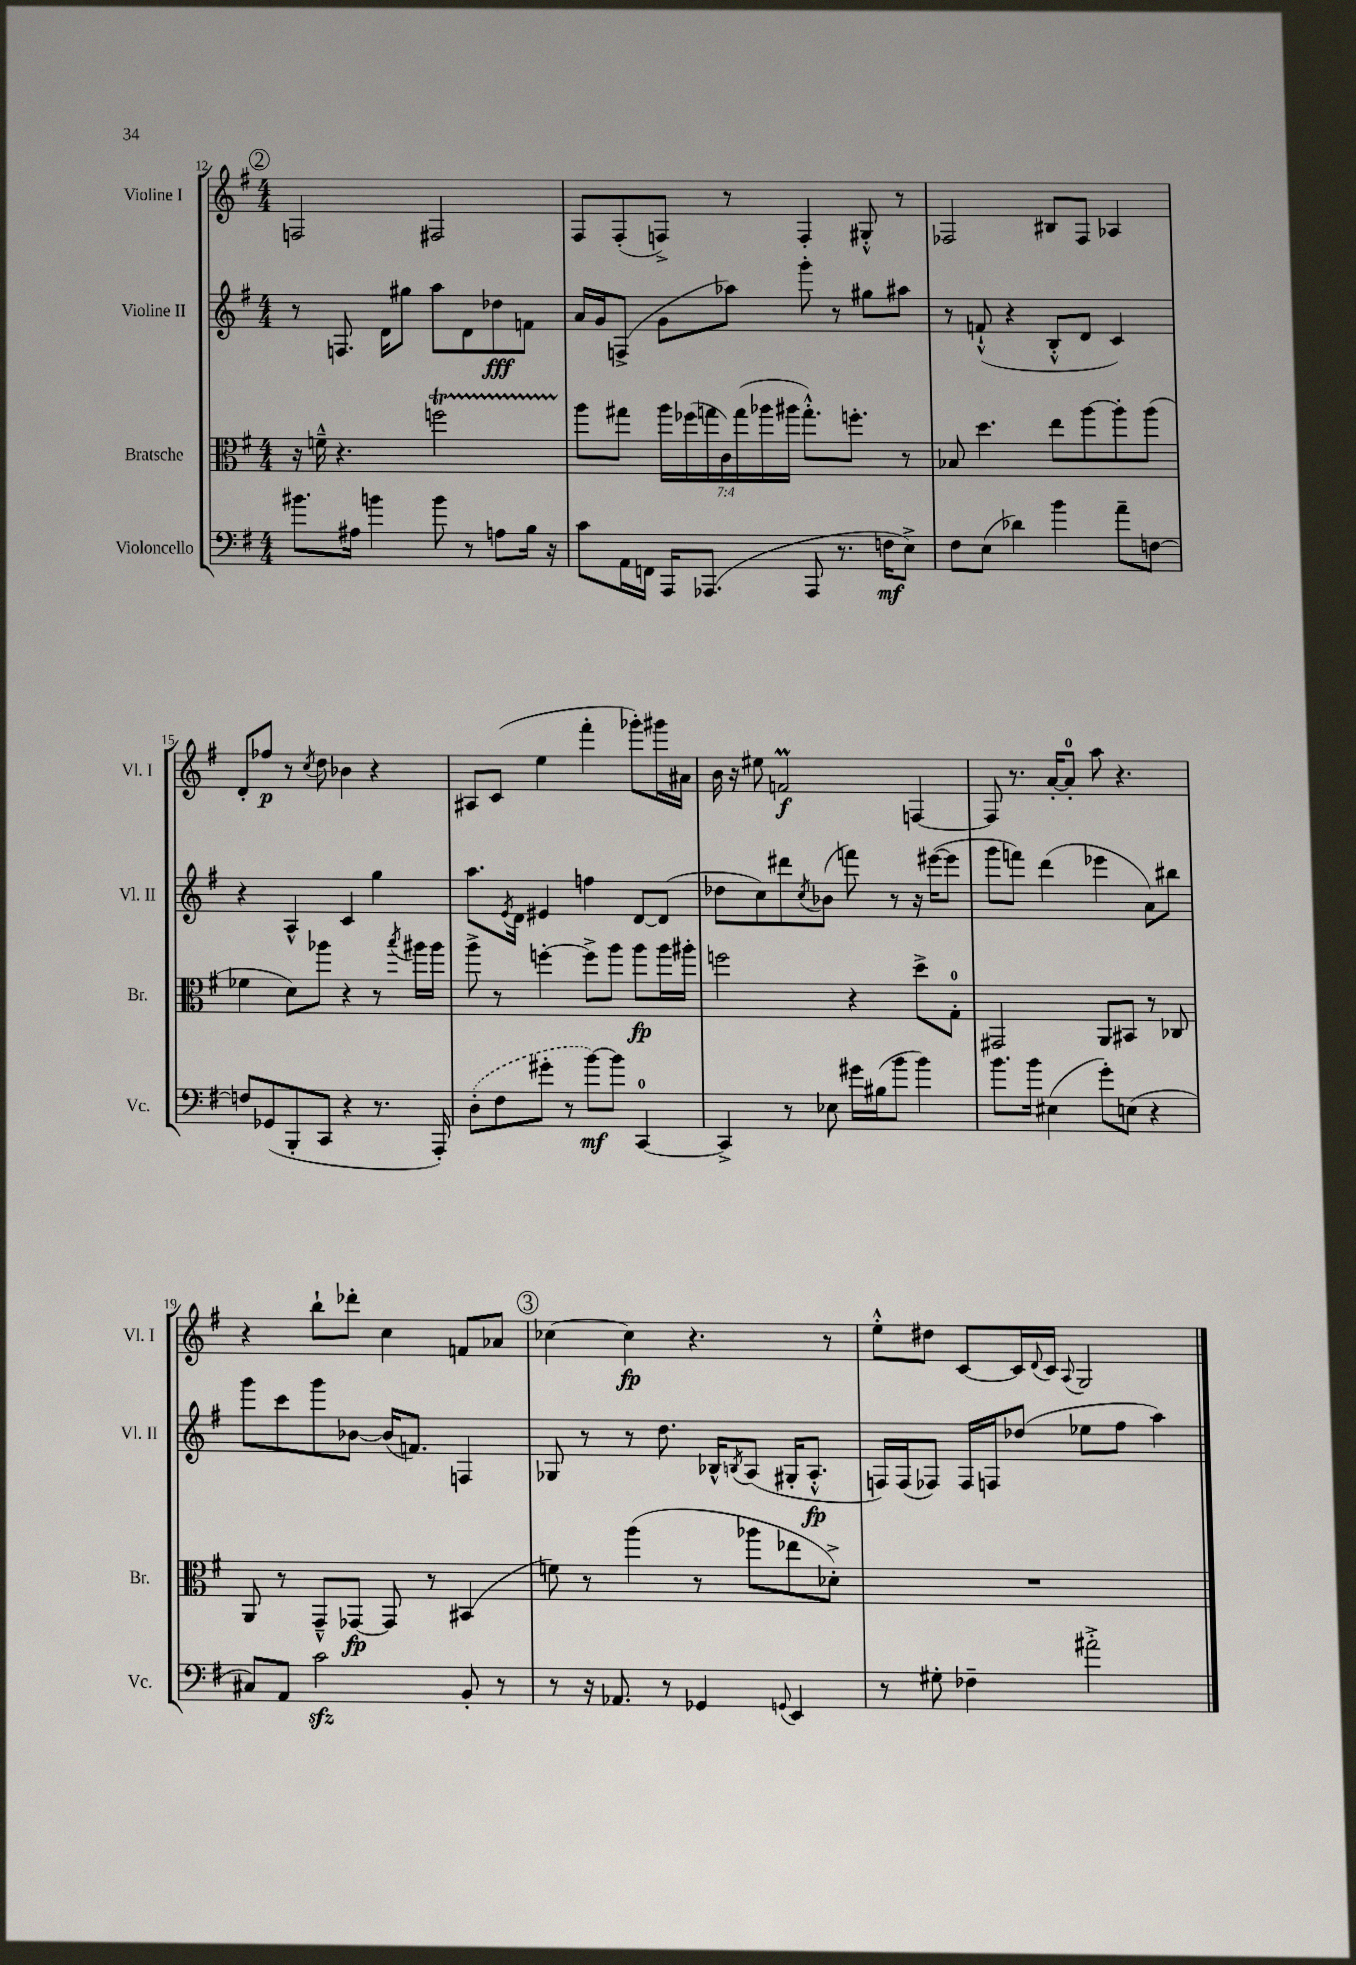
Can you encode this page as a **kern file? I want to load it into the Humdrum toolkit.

**kern	**kern	**kern	**kern
*staff4	*staff3	*staff2	*staff1
*clefF4	*clefC3	*clefG2	*clefG2
*k[f#]	*k[f#]	*k[f#]	*k[f#]
*M4/4	*M4/4	*M4/4	*M4/4
8.b#	16r	8r	2F
.	16f~^^	.	.
.	4.r	8.F	.
16A#	.	.	.
4b	.	.	.
.	.	16d	.
.	.	8gg#	.
8b	2ff	8aa	2F#
8r	.	8d	.
8A	.	8dd-	.
16B	.	8f	.
16r	.	.	.
=	=	=	=
8c	8aa	16a	8F#
.	.	16g	.
16AA	8gg#	(8F^	(8F#'
16FF	.	.	.
16AAA	28aa	8g	8F^)
.	(28ff-	.	.
(8.AAA-	.	.	.
.	28gg	.	.
.	28c)	.	.
.	.	8aa-)	8r
.	(28gg	.	.
.	28aa-	.	.
.	28aa#	.	.
8AAA-	8.gg'^^)	8ggg'	4F'
8.r	.	8r	.
.	8.ff'	.	.
.	.	8gg#	8G#'^^
16F	.	.	.
8E^)	8r	8aa#	8r
=	=	=	=
8F#	8B-	8r	2F-
(8E	4.dd	(8f`^^	.
4d-)	.	4r	.
4b	8ee	8B'^^	8B#
.	[8aa	8d	8F-
8a~	8aa']	4c)	4A-
[8F	(8aa	.	.
=	=	=	=
8F]	4f-	4r	8d'
(8GG-	.	.	8ff-
8BBB'	8d)	4A^^	8r
.	.	.	8qcc
8CC	8aa-	.	8dd
4r	4r	4c	4b-
8.r	8r	4gg	4r
.	8qbb	.	.
.	16aa#	.	.
16AAA')	16aa#	.	.
=	=	=	=
(8D'	8aa^	8.aa	8A#
8F#	8r	.	(8c
.	.	8qe	.
.	.	16d	.
8g#'	[4ff'	4e#	4ee
8r	.	.	.
[8b)	8ff^]	4ff	4fff#'
8b]	8aa	.	.
[4CC	8aa	[8d	8ggg-')
.	16aa	(8d]	16ggg#
.	16aa#'	.	16a#
=	=	=	=
4CC^]	2ff	8dd-	16b
.	.	.	16r
.	.	8cc)	8ee#
8r	.	8ddd#	2f
.	.	8qcc	.
8E-	.	(8b-	.
16g#	4r	8fff)	.
(16B#	.	.	.
8b	.	8r	.
4b)	8dd^	16r	[4F
.	.	([16eee#	.
.	8G'	8eee#]	.
=	=	=	=
8.b	2GG#	8ggg	8F]
.	.	8fff)	8.r
16b	.	.	.
(4E#	.	(4ddd	.
.	.	.	[16a'
.	.	.	8a']
8g')	8AA	4eee-	8aa
(8E	8BB#	.	4.r
4r	8r	8a)	.
.	8C-	8bb#	.
=	=	=	=
8C#)	8AA	8ggg	4r
8AA	8r	8ccc	.
2c	8GG~^^	8ggg	8bb`
.	[8GG-	[8b-	8ddd-'
.	8GG-]	(16b-]	4cc
.	.	8.f)	.
.	8r	.	.
8BB'	(4BB#	4F	8f
8r	.	.	8a-
=	=	=	=
8r	8f)	8G-	[4cc-
16r	8r	8r	.
8.AA-	.	.	.
.	(4aa	8r	4cc-]
8r	.	8.dd	.
4GG-	8r	.	4.r
.	.	16B-^^	.
.	.	8qB	.
.	8aa-	(8A	.
8qqGG	.	.	.
4EE	8ee-	16G#'	.
.	.	8.A'^^	.
.	8d-'^)	.	8r
=	=	=	=
8r	1r	16F)	8ee'^^
.	.	(16F	.
8G#'	.	8F-)	8dd#
4F-~	.	16F-	[8c
.	.	16F	.
.	.	(8dd-	16c]
.	.	.	8qqd
.	.	.	16c
.	.	.	8qqA
2a#'^	.	8ee-	2G
.	.	8ff#	.
.	.	4aa)	.
==	==	==	==
*-	*-	*-	*-
